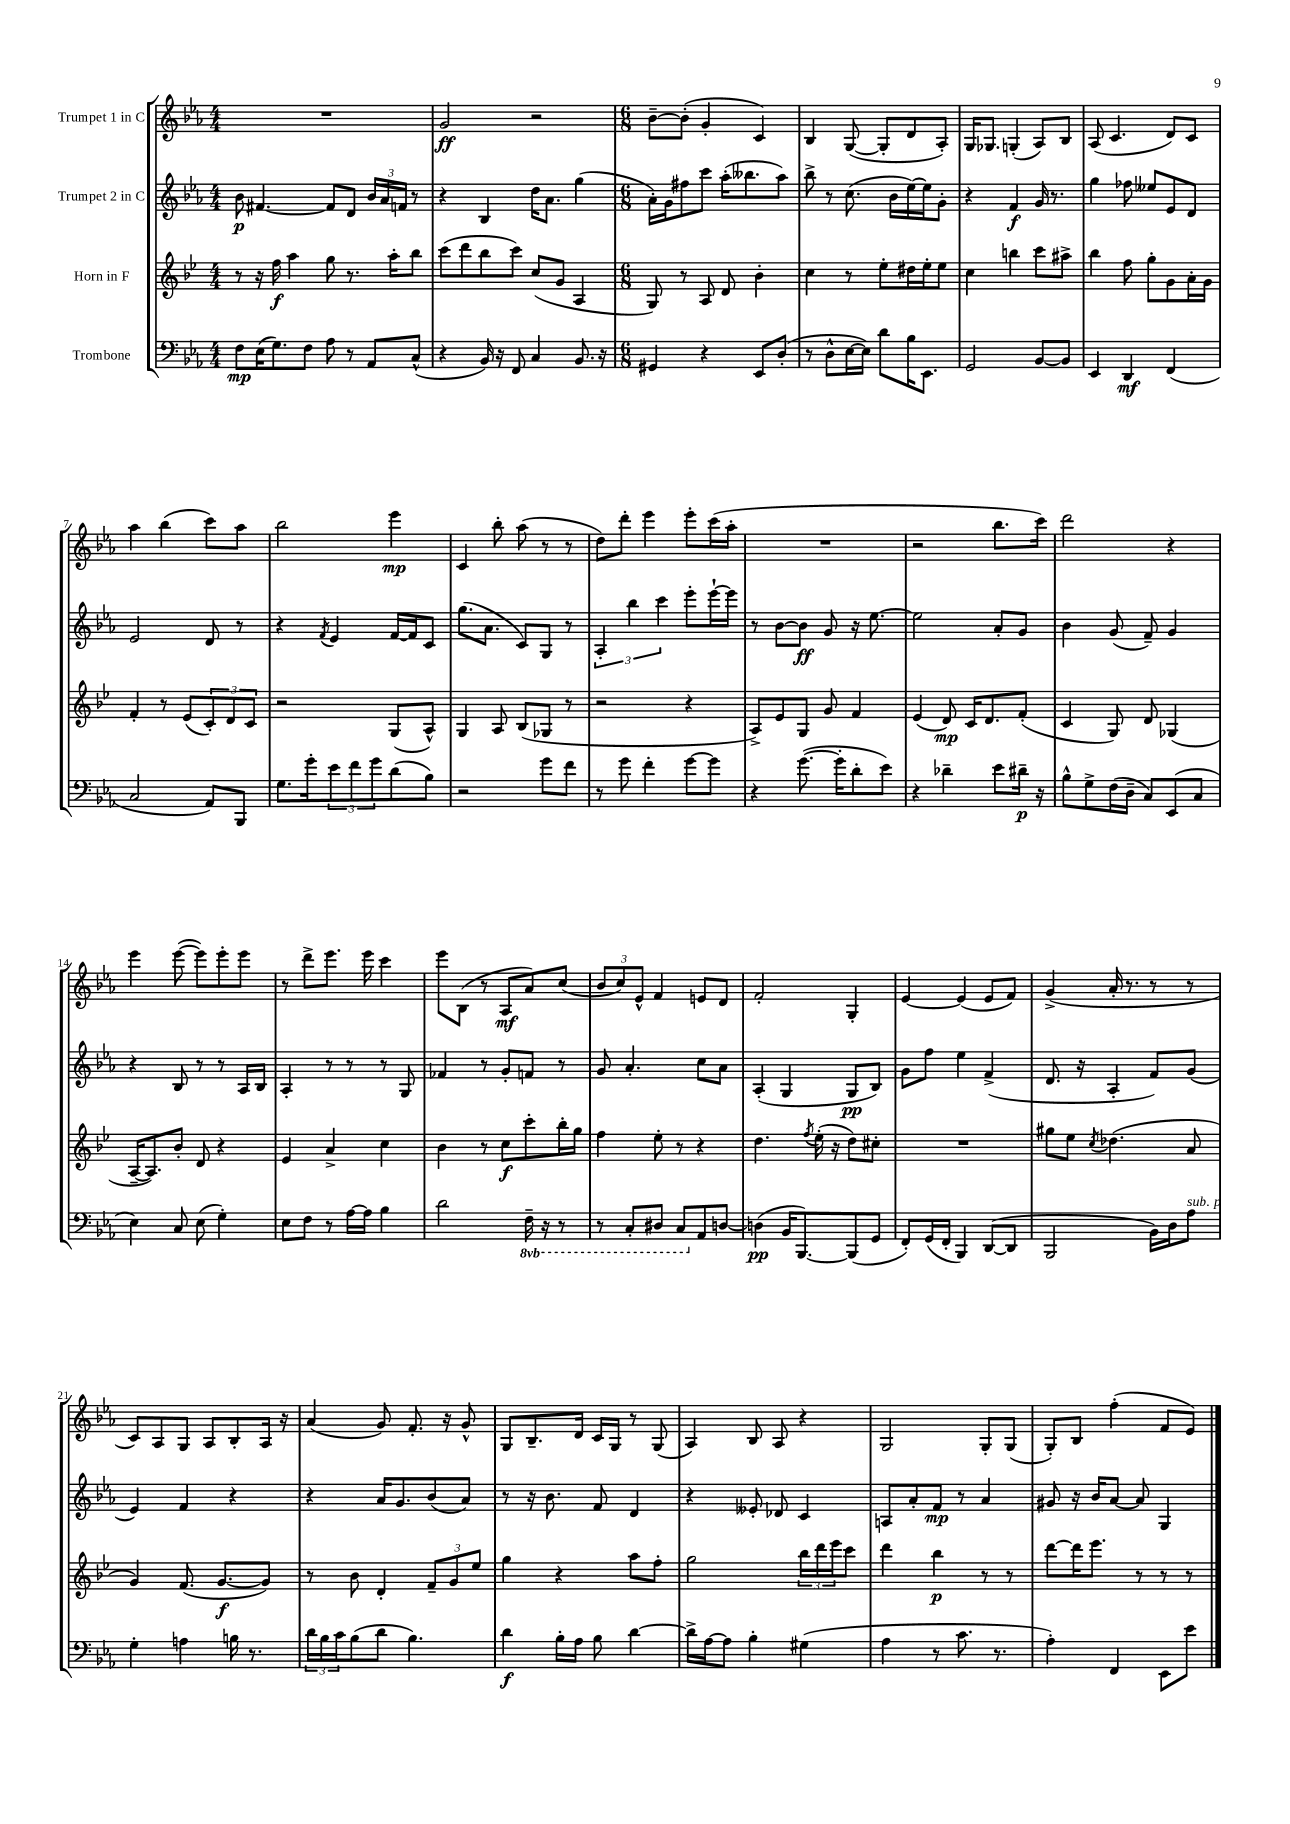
<<
\new StaffGroup <<
\new Staff = "s0" \with { instrumentName = "Trumpet 1 in C" } {
    \clef treble \key ees \major \numericTimeSignature \time 4/4
    R1 |
    g'2\ff r2 |
    \numericTimeSignature \time 6/8 bes'8~-- bes'8-.( g'4-. c'4) |
    bes4 g8~( g8-. d'8 aes8-.) |
    g16 ges8. g4-.( aes8) bes8 |
    aes8( c'4. d'8) c'8 |
    aes''4 bes''4( c'''8) aes''8 |
    bes''2 ees'''4\mp |
    c'4 bes''8-. aes''8( r8 r8 |
    d''8) d'''8-. ees'''4 ees'''8-. c'''16( aes''16-. |
    R2. |
    r2 bes''8. c'''16) |
    d'''2 r4 |
    ees'''4 ees'''8~( ees'''8) ees'''8-. ees'''8 |
    r8 d'''8-> ees'''8. ees'''16 c'''4 |
    ees'''8 bes8( r8 aes8\mf aes'8) c''8( |
    \tuplet 3/2 { bes'8 c''8) ees'8-^ } f'4 e'8 d'8 |
    f'2-. g4-. |
    ees'4~ ees'4( ees'8 f'8) |
    g'4->( aes'16-. r8. r8 r8 |
    c'8) aes8 g8 aes8 bes8-. aes16 r16 |
    aes'4( g'8) f'8.-. r16 g'8-^ |
    g8 bes8.-- d'16 c'16 g16 r8 g8( |
    aes4) bes8 aes8 r4 |
    g2 g8-. g8( |
    g8-.) bes8 f''4-.( f'8 ees'8) \bar "|." |
}
\new Staff = "s1" \with { instrumentName = "Trumpet 2 in C" } {
    \clef treble \key ees \major \numericTimeSignature \time 4/4
    bes'8\p fis'4.~ fis'8 d'8 \tuplet 3/2 { bes'16 aes'16 f'16 } r8 |
    r4 bes4 d''16 aes'8. g''4( |
    \numericTimeSignature \time 6/8 aes'16-.) g'16 fis''8 c'''8 aes''16-.( beses''8. aes''8) |
    bes''8-> r8 c''8.( bes'16 ees''16~) ees''16 g'8-. |
    r4 f'4\f g'16 r8. |
    g''4 fes''8 eeses''8 ees'8 d'8 |
    ees'2 d'8 r8 |
    r4 \acciaccatura { f'8 } ees'4 f'16~ f'16 c'8 |
    g''8.( aes'8. c'8) g8 r8 |
    \tuplet 3/2 { aes4-. bes''4 c'''4 } ees'''8-. ees'''16~-! ees'''16 |
    r8 bes'8~ bes'8\ff g'8 r16 ees''8.~ |
    ees''2 aes'8-. g'8 |
    bes'4 g'8( f'8--) g'4 |
    r4 bes8 r8 r8 aes16 bes16 |
    aes4-. r8 r8 r8 g8 |
    fes'4 r8 g'8-. f'8 r8 |
    g'8 aes'4.-. c''8 aes'8 |
    aes4-.( g4 g8\pp bes8) |
    g'8 f''8 ees''4 f'4->( |
    d'8. r16 aes4-. f'8) g'8( |
    ees'4) f'4 r4 |
    r4 aes'16 g'8. bes'8( aes'8) |
    r8 r16 bes'8. f'8 d'4 |
    r4 eeses'8-. des'8 c'4 |
    a8 aes'8-. f'8\mp r8 aes'4 |
    gis'8 r16 bes'16 aes'8~ aes'8 g4 \bar "|." |
}
\new Staff = "s2" \with { instrumentName = "Horn in F" } {
    \clef treble \key bes \major \numericTimeSignature \time 4/4
    r8 r16 f''16\f a''4 g''8 r8. a''16-. bes''8 |
    c'''8( d'''8 bes''8 c'''8) c''8( g'8 a4 |
    \numericTimeSignature \time 6/8 g8) r8 a8 d'8 bes'4-. |
    c''4 r8 ees''8-. dis''16 ees''16-. ees''8 |
    c''4 b''4 c'''8 ais''8-> |
    bes''4 f''8 g''8-. g'8 a'16-. g'16 |
    f'4-. r8 ees'8( \tuplet 3/2 { c'8-.) d'8 c'8 } |
    r2 g8( a8-^) |
    g4 a8 bes8( ges8 r8 |
    r2 r4 |
    a8->) ees'8 g8 g'8 f'4 |
    ees'4( d'8\mp) c'16 d'8. f'8-.( |
    c'4 g8) d'8 ges4( |
    a16~-- a8.) bes'8-. d'8 r4 |
    ees'4 a'4-> c''4 |
    bes'4 r8 c''8\f c'''8-. bes''16-. g''16 |
    f''4 ees''8-. r8 r4 |
    d''4. \acciaccatura { f''8 } ees''16-.( r16 d''8) cis''8-. |
    R2. |
    gis''8 ees''8 \acciaccatura { c''8 } des''4.( a'8 |
    g'4) f'8.( g'8.~\f g'8) |
    r8 bes'8 d'4-. \tuplet 3/2 { f'8-- g'8 ees''8 } |
    g''4 r4 a''8 f''8-. |
    g''2 \tuplet 3/2 { bes''16 d'''16 ees'''16 } c'''8 |
    d'''4 bes''4\p r8 r8 |
    d'''8~ d'''16 ees'''8. r8 r8 r8 \bar "|." |
}
\new Staff = "s3" \with { instrumentName = "Trombone" } {
    \clef bass \key ees \major \numericTimeSignature \time 4/4 \set Staff.ottavationMarkups = #ottavation-simple-ordinals
    f8\mp ees16( g8.) f8 aes8 r8 aes,8 c8-^( |
    r4 bes,16) r16 f,8 c4 bes,8. r16 |
    \numericTimeSignature \time 6/8 gis,4 r4 ees,8 d8-.( |
    r8 d8-^ ees16~ ees16) d'8 bes16 ees,8. |
    g,2 bes,8~ bes,8 |
    ees,4 d,4\mf f,4( |
    c2 aes,8) bes,,8 |
    g8. g'16-. \tuplet 3/2 { ees'8 f'8 g'8 } d'8( bes8) |
    r2 g'8 f'8 |
    r8 g'8 f'4-. g'8~ g'8 |
    r4 g'8.~( g'16-. d'8-. ees'8) |
    r4 des'4-- ees'8 dis'16--\p r16 |
    bes8-^ g8-> f16( d16-- c8) ees,8( c8 |
    ees4) c8 ees8( g4-.) |
    ees8 f8 r8 aes16~ aes16 bes4 |
    d'2 \ottava #-1 f,16-- r16 r8 |
    r8 c,8-. dis,8 c,8 \ottava #0 aes,8 d!8~ |
    d!4\pp( bes,16 bes,,8.~) bes,,8( g,8 |
    f,8-.) g,16( f,16-. bes,,4) d,8~( d,8 |
    bes,,2 bes,16) d16 aes8^\markup { \italic "sub. p" } |
    g4-. a4 b16 r8. |
    \tuplet 3/2 { d'16 bes16 c'16 } bes8( d'8 bes4.) |
    d'4\f bes16-. aes16 bes8 d'4~ |
    d'16-> aes16~ aes8 bes4-. gis4( |
    aes4 r8 c'8. r8. |
    aes4-.) f,4 ees,8 ees'8 \bar "|." |
}
>>
>>
